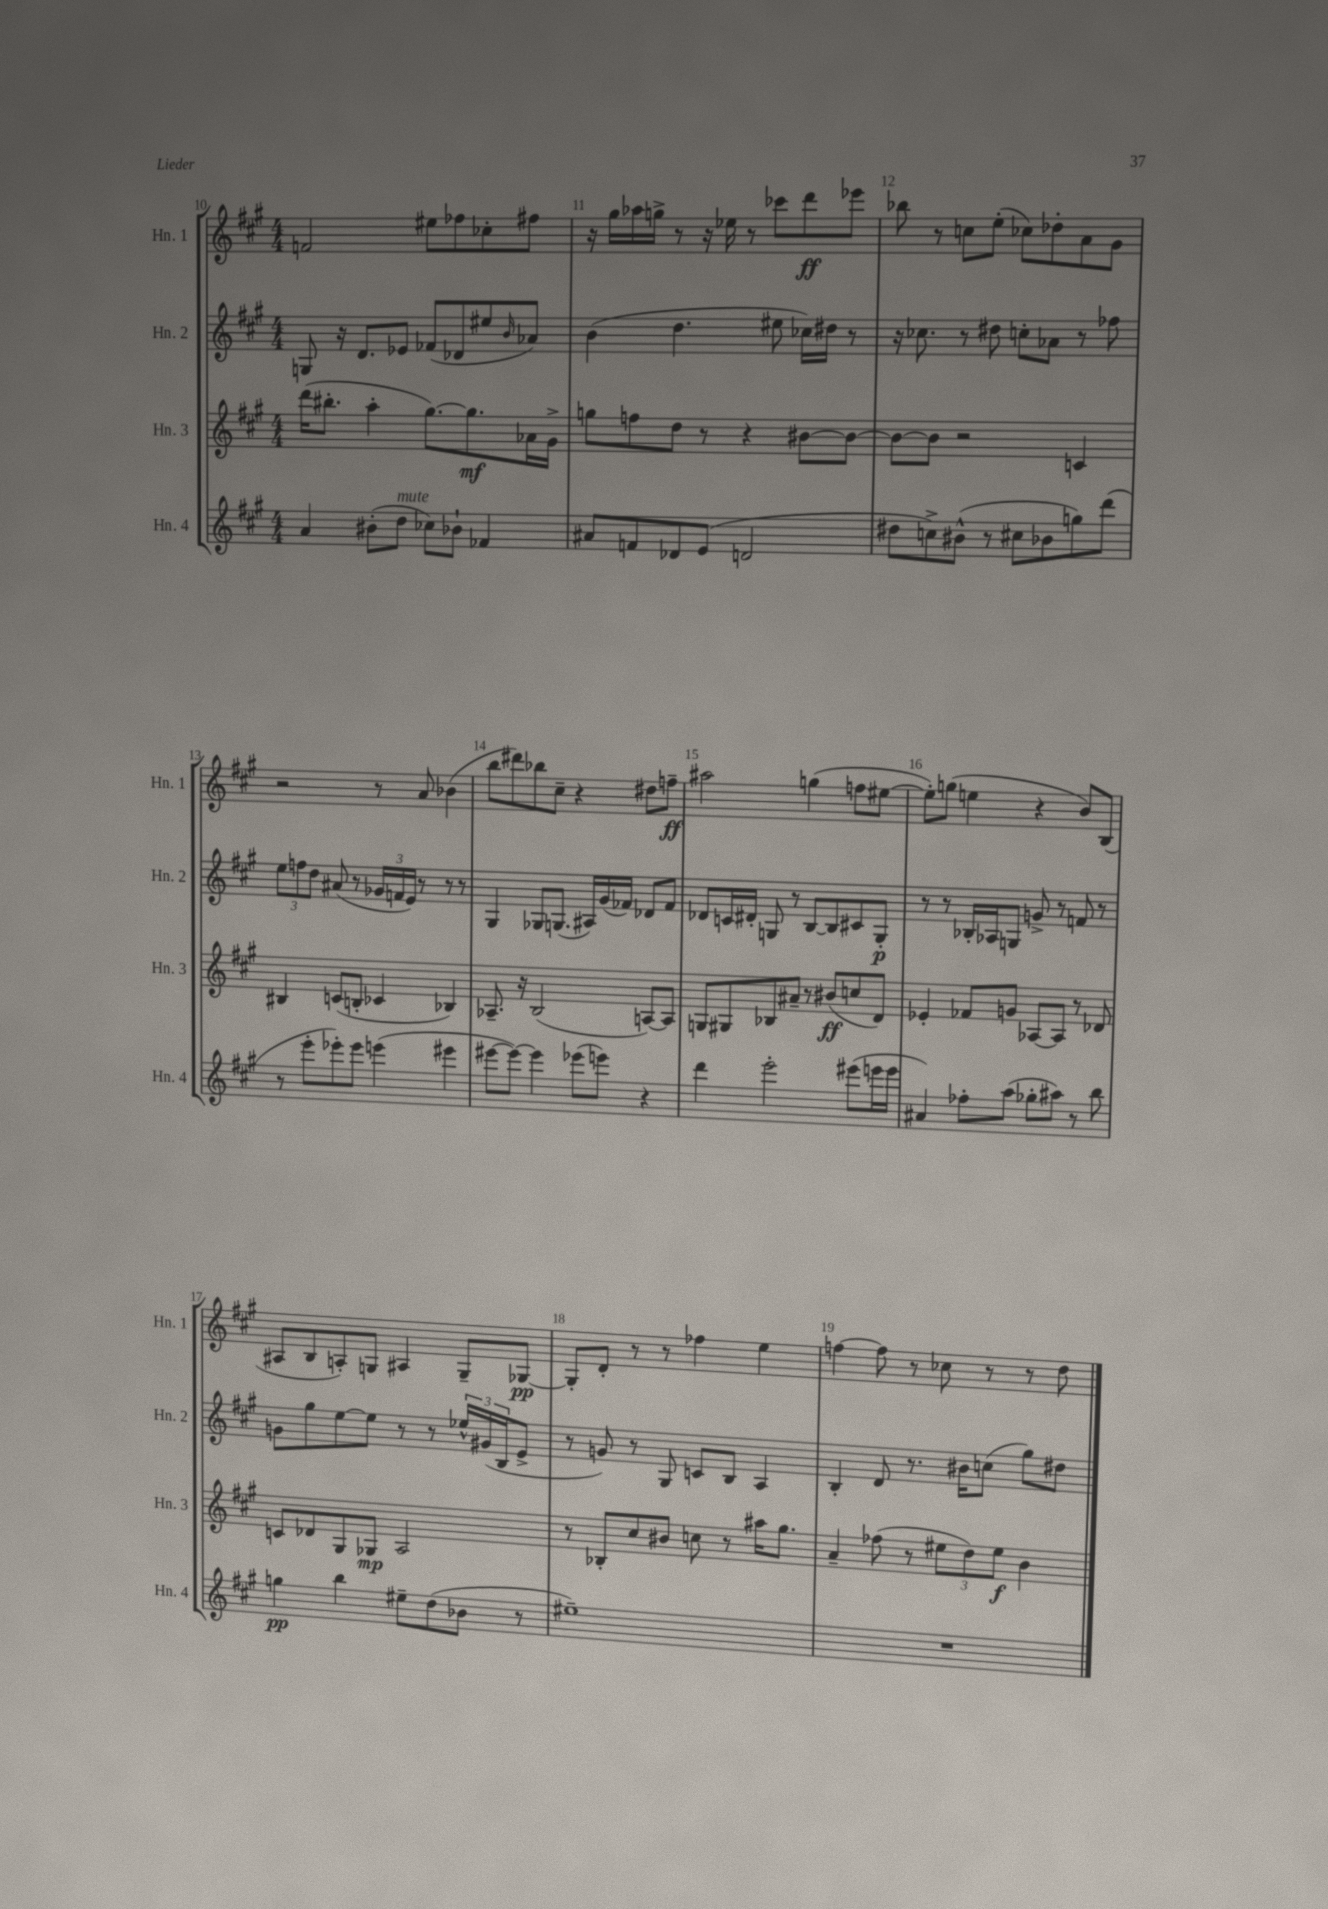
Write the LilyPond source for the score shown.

<<
\new StaffGroup <<
\new Staff = "s0" \with { instrumentName = "Hn. 1" shortInstrumentName = "Hn. 1" } {
    \clef treble \key a \major \numericTimeSignature \time 4/4
    f'2 eis''8 fes''8 ces''8-. fis''8 |
    r16 gis''16 aes''16 g''16-> r8 r16 ees''16 r8 ces'''8 d'''8\ff ees'''8 |
    bes''8 r8 c''8 e''8-.( ces''8) des''8-. a'8 gis'8 |
    r2 r8 a'8 bes'4( |
    b''8 dis'''8) bes''8 cis''8-- r4 dis''8 f''8--\ff |
    ais''2 g''4( f''8 eis''8~ |
    eis''8-.) g''8( e''4 r4 b'8) b8( |
    ais8 b8 a8-.) g8 ais4 g8-- ges8~\pp |
    ges8-. d'8-. r8 r8 fes''4 e''4 |
    f''4~ f''8 r8 ces''8 r8 r8 d''8 \bar "|." |
}
\new Staff = "s1" \with { instrumentName = "Hn. 2" shortInstrumentName = "Hn. 2" } {
    \clef treble \key a \major \numericTimeSignature \time 4/4
    g8 r16 d'8. ees'8 fes'8( des'8 eis''8 \grace { b'16 } aes'8) |
    b'4( d''4. eis''8 ces''16) dis''16 r8 |
    r16 ces''8. r8 dis''8 c''8-. aes'8 r8 fes''8 |
    \tuplet 3/2 { e''8 f''8 d''8 } ais'8( r8 \tuplet 3/2 { ges'16 f'16 e'16) } r8 r8 r8 |
    gis4 ges8 g8.( ais16) gis'16( fes'16) des'8 fes'8 |
    des'8 c'16 dis'16-. g8 r8 b8~ b8 cis'8 g8-.\p |
    r8 r8 bes16-. aes16 g8 g'8-> r8 f'8 r8 |
    g'8 gis''8 e''8~ e''8 r8 r8 \tuplet 3/2 { ees''16-^ gis'16( b16 } e'8-> |
    r8 g'8) r8 gis8 c'8 b8 a4 |
    b4-. d'8 r8. bis'16 c''8( gis''8) dis''8 \bar "|." |
}
\new Staff = "s2" \with { instrumentName = "Hn. 3" shortInstrumentName = "Hn. 3" } {
    \clef treble \key a \major \numericTimeSignature \time 4/4
    d'''16( bis''8.-. a''4-. gis''8.~) gis''8.\mf aes'16 gis'16-> |
    g''8 f''8 d''8 r8 r4 bis'8~ bis'8~ |
    bis'8~ bis'8 r2 c'4 |
    bis4 c'8( b8-. ces'4 bes4) |
    aes8.-- r16 b2( a8~) a8 |
    g8 gis8 bes8 ais'8-- r8 bis'8\ff( c''8 d'8) |
    ees'4-. fes'8 g'8 aes8~ aes8 r8 des'8 |
    c'8 des'8 gis8 ges8\mp a2 |
    r8 bes8-. cis''8 bis'8 c''8 r8 ais''16 gis''8. |
    a'4-- fes''8( r8 \tuplet 3/2 { eis''8 d''8) eis''8\f } b'4 \bar "|." |
}
\new Staff = "s3" \with { instrumentName = "Hn. 4" shortInstrumentName = "Hn. 4" } {
    \clef treble \key a \major \numericTimeSignature \time 4/4
    a'4 bis'8-.( d''8^\markup { \italic "mute" } ces''8) bes'8-! fes'4 |
    ais'8 f'8 des'8 e'8( d'2 |
    dis''8 c''8->) bis'8-^( r8 cis''8 bes'8 g''8) d'''8( |
    r8 e'''8-. ees'''8-.) ees'''8 e'''4( eis'''4 |
    eis'''8~ eis'''8~) eis'''4 ees'''8( e'''8) r4 |
    d'''4 e'''2-. eis'''8( e'''16 e'''16 |
    ais'4) fes''8-. a''8( ges''8-. ais''8) r8 b''8 |
    g''4\pp b''4 eis''8-- d''8( bes'8 r8 |
    eis''1--) |
    R1 \bar "|." |
}
>>
>>
\layout { \context { \Score currentBarNumber = #10 \override BarNumber.break-visibility = ##(#f #t #t) barNumberVisibility = #all-bar-numbers-visible } }
